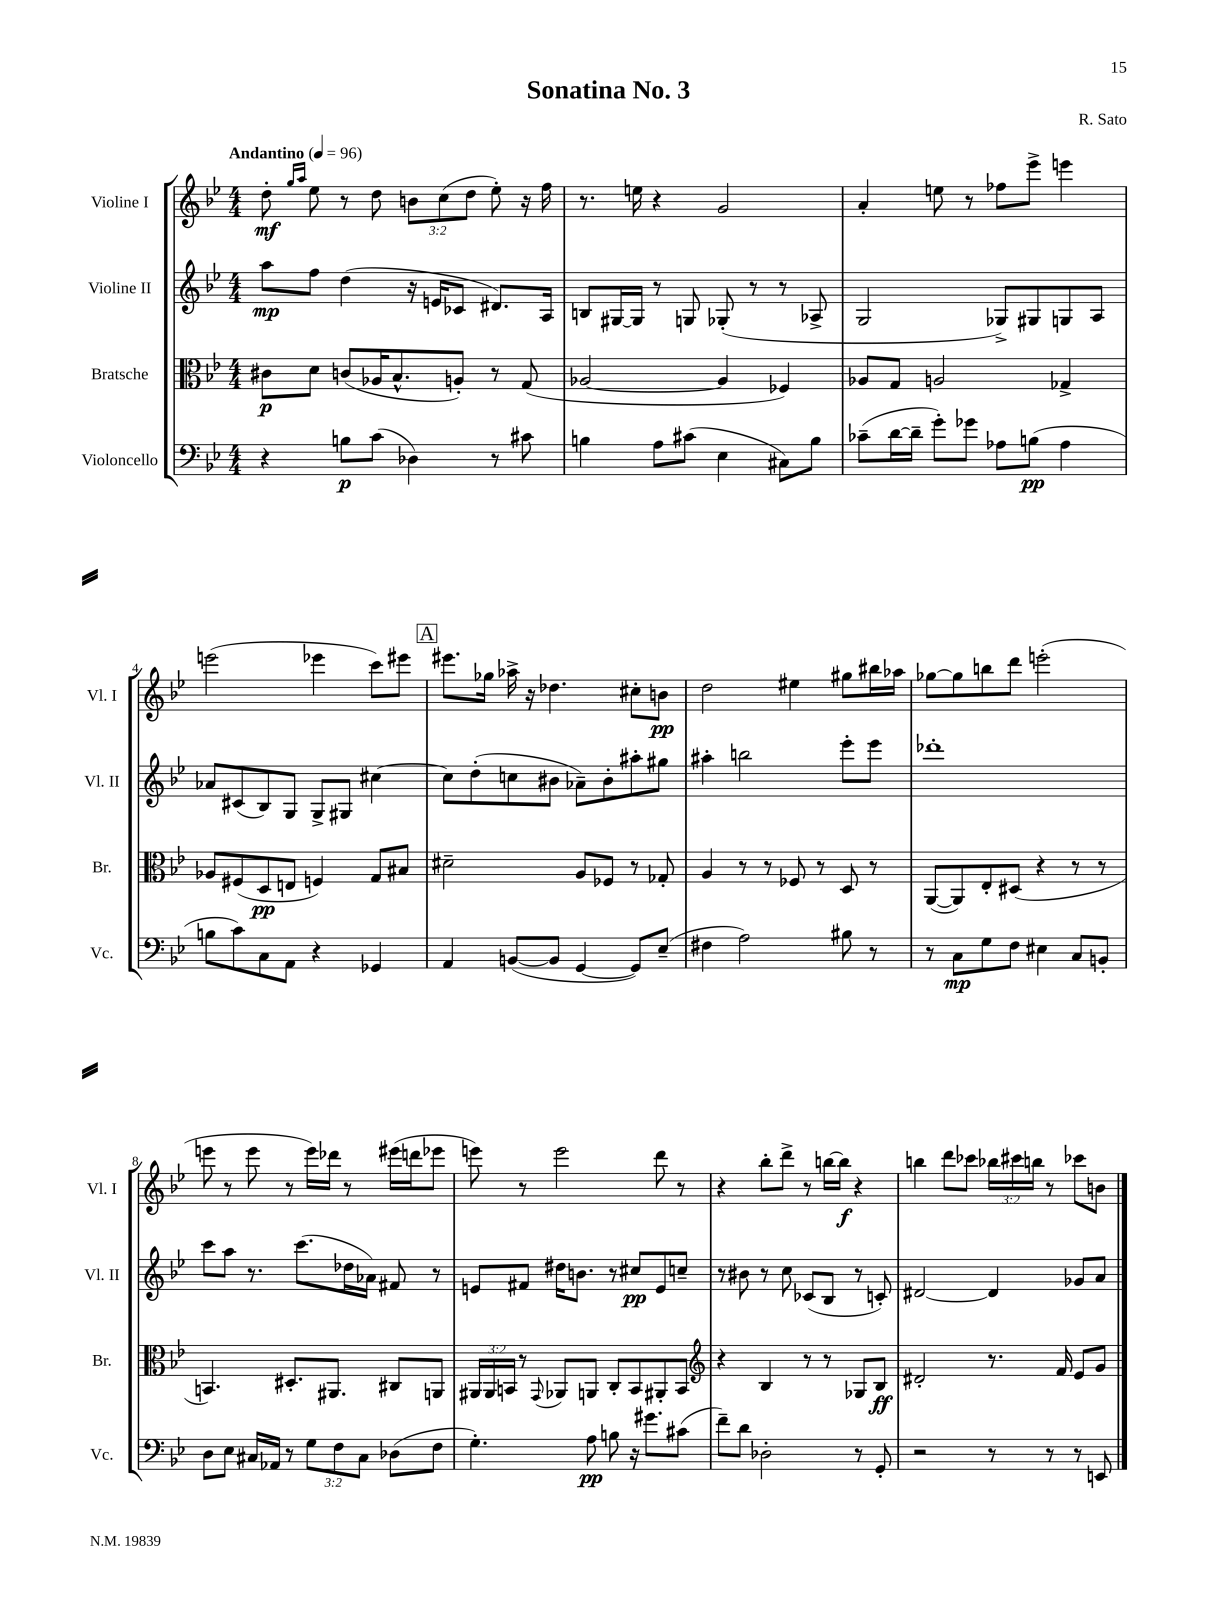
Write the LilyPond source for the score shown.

\header { title = "Sonatina No. 3" composer = "R. Sato" }
<<
\new StaffGroup <<
\new Staff = "s0" \with { instrumentName = "Violine I" shortInstrumentName = "Vl. I" } {
    \clef treble \key bes \major \numericTimeSignature \time 4/4 \override Staff.TupletNumber.text = #tuplet-number::calc-fraction-text \tempo "Andantino" 4 = 96
    d''8-.\mf \grace { g''16 a''16 } ees''8 r8 d''8 \tuplet 3/2 { b'8 c''8( d''8 } ees''8-.) r16 f''16 |
    r8. e''16 r4 g'2 |
    a'4-. e''8 r8 fes''8 ees'''8-> e'''4 |
    e'''2( ees'''4 c'''8) eis'''8 |
    \mark \markup { \box "A" } eis'''8. ges''16 aes''16-> r16 des''4. cis''8-. b'8\pp |
    d''2 eis''4 gis''8 bis''16 aes''16 |
    ges''8~ ges''8 b''8 d'''8 e'''2-.( |
    e'''8 r8 e'''8 r8 e'''16) des'''16 r8 eis'''16( d'''16 ees'''8 |
    e'''8) r8 e'''2 d'''8 r8 |
    r4 bes''8-. d'''8-> r8 b''16~ b''16\f r4 |
    b''4 d'''8 ces'''8 \tuplet 3/2 { bes''16 cis'''16 b''16 } r8 ces'''8 b'8 \bar "|." |
}
\new Staff = "s1" \with { instrumentName = "Violine II" shortInstrumentName = "Vl. II" } {
    \clef treble \key bes \major \numericTimeSignature \time 4/4
    a''8\mp f''8 d''4( r16 e'16 ces'8 dis'8.) a16 |
    b8 gis16~ gis16 r8 g8 ges8-.( r8 r8 aes8-> |
    g2 ges8->) gis8 g8 a8 |
    aes'8 cis'8( bes8) g8 g8-> gis8 cis''4~ |
    \mark \markup { \box "A" } cis''8 d''8-.( c''8 bis'8 aes'8--) bis'8-. ais''8-. gis''8 |
    ais''4-. b''2 ees'''8-. ees'''8 |
    des'''1-. |
    c'''8 a''8 r8. c'''8.( des''16 aes'16) fis'8 r8 |
    e'8 fis'8 dis''16 b'8. r8 cis''8\pp e'8 c''8-- |
    r8 bis'8 r8 c''8 ces'8( bes8 r8 c'8-.) |
    dis'2~ dis'4 ges'8 a'8 \bar "|." |
}
\new Staff = "s2" \with { instrumentName = "Bratsche" shortInstrumentName = "Br." } {
    \clef alto \key bes \major \numericTimeSignature \time 4/4 \override Staff.TupletNumber.text = #tuplet-number::calc-fraction-text
    cis'8\p d'8 c'8( aes16 bes8.-^ a8-.) r8 g8( |
    aes2~ aes4 fes4) |
    aes8 g8 a2 ges4-> |
    aes8 fis8( d8\pp e8 f4) g8 bis8 |
    \mark \markup { \box "A" } dis'2-- a8 fes8 r8 ges8-. |
    a4 r8 r8 fes8 r8 d8 r8 |
    a,8~( a,8) ees8-. dis8( r4 r8 r8 |
    b,4.) dis8.-. ais,8. cis8 a,8 |
    \tuplet 3/2 { ais,16 ais,16 b,16 } r8 \appoggiatura { g,8 } aes,8 a,8 c8-. b,8 ais,8-. b,8 |
    \clef treble r4 bes4 r8 r8 ges8 bes8\ff |
    dis'2-. r8. f'16 ees'8 g'8 \bar "|." |
}
\new Staff = "s3" \with { instrumentName = "Violoncello" shortInstrumentName = "Vc." } {
    \clef bass \key bes \major \numericTimeSignature \time 4/4 \override Staff.TupletNumber.text = #tuplet-number::calc-fraction-text
    r4 b8\p c'8( des4) r8 cis'8 |
    b4 a8 cis'8( ees4 cis8) b8 |
    ces'8--( d'16~ d'16-- g'8-.) ges'8 aes8 b8\pp( aes4 |
    b8 c'8) c8 a,8 r4 ges,4 |
    \mark \markup { \box "A" } a,4 b,8~( b,8 g,4~ g,8) ees8--( |
    fis4 a2) bis8 r8 |
    r8 c8\mp g8 f8 eis4 c8 b,8-. |
    d8 ees8 cis16 aes,16 r8 \tuplet 3/2 { g8 f8 cis8 } des8( f8 |
    g4.-.) a8\pp b8 r16 gis'8. cis'8( |
    f'8--) d'8 des2-. r8 g,8-. |
    r2 r8 r8 r8 e,8 \bar "|." |
}
>>
>>
